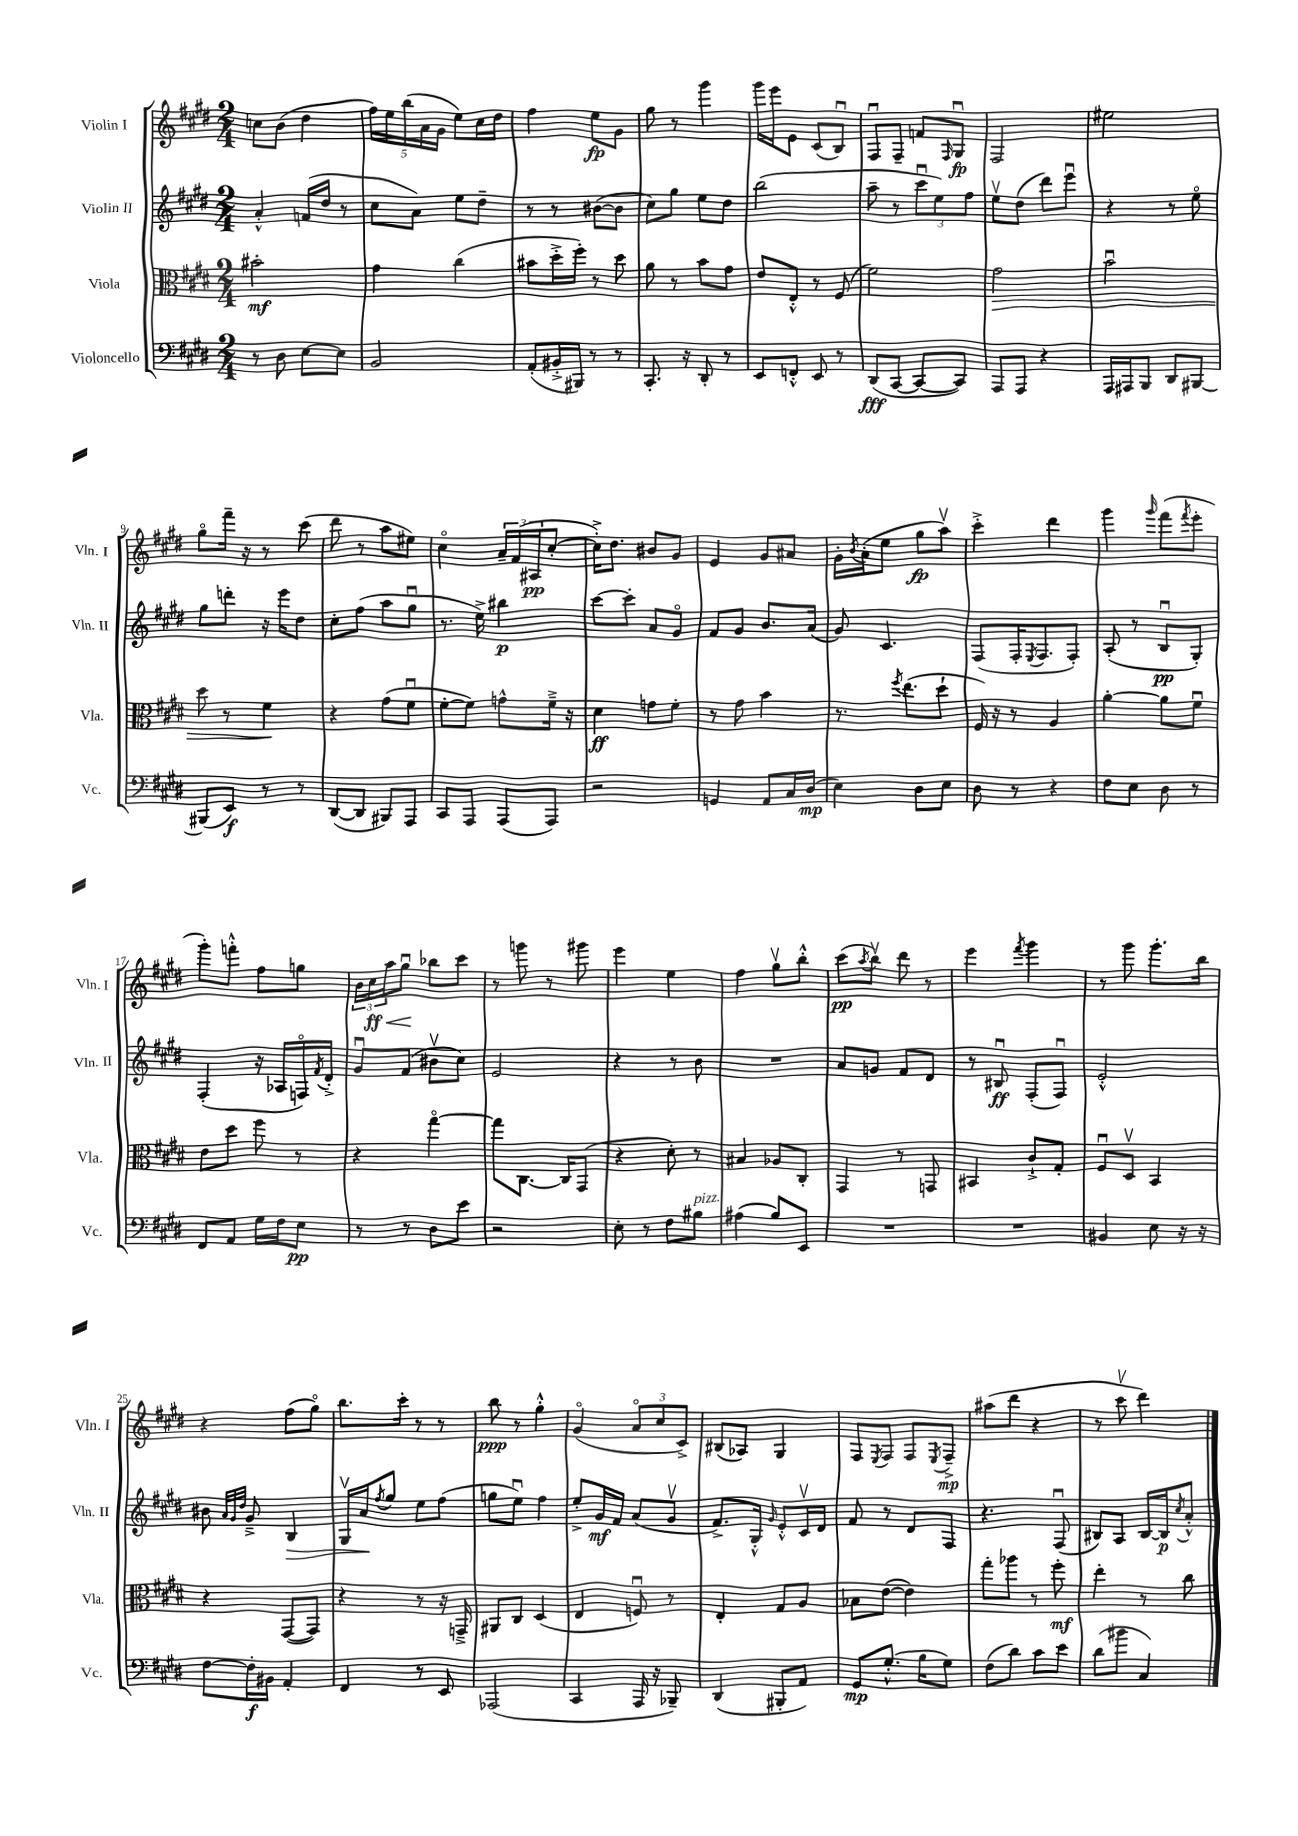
<<
\new StaffGroup <<
\new Staff = "s0" \with { instrumentName = "Violin I" shortInstrumentName = "Vln. I" } {
    \clef treble \key e \major \numericTimeSignature \time 2/4
    c''8 b'8( dis''4 |
    \tuplet 5/4 { fis''16) e''16 b''16( a'16 gis'16 } e''8) cis''16 dis''16 |
    fis''4 e''8\fp gis'8 |
    gis''8 r8 gis'''4 |
    gis'''16 e'''16 e'8 cis'8( b8\downbow) |
    fis8\downbow fis8-- f'8 \grace { fis16 } gis8\downbow\fp |
    fis2 |
    eis''2 |
    gis''8\flageolet fis'''16-- r16 r8 cis'''8( |
    dis'''8 r8 a''8 eis''8) |
    cis''4\flageolet \tuplet 3/2 { a'16-- fis'16( ais16\pp } cis''8~-. |
    cis''16-.->) dis''8. bis'8 gis'8 |
    e'4 gis'8 ais'8 |
    gis'16-. \acciaccatura { b'8 } a'16-.( e''8 gis''8\fp a''8\upbow) |
    cis'''4-.-> dis'''4 |
    gis'''4 \grace { gis'''16 } fis'''8( \acciaccatura { fis'''8 } e'''8-. |
    gis'''8-.) f'''8-.-^ fis''8 g''8 |
    \tuplet 3/2 { b'16 cis''16\ff\< a''16 } gis''8\downbow\! bes''8 cis'''8 |
    r8 g'''8 r8 gis'''8 |
    e'''4 e''4 |
    fis''4 gis''8\upbow b''8-.-^ |
    cis'''8\pp( \acciaccatura { a''8 } b''8\upbow) dis'''8 r8 |
    e'''4 \acciaccatura { fis'''8 } gis'''4 |
    r8 gis'''8 gis'''8.-. b''16 |
    r4 fis''8( gis''8\flageolet) |
    b''8. cis'''16-. r8 r8 |
    b''8\ppp r8 gis''4-.-^ |
    gis'4\flageolet( \tuplet 3/2 { a'8\flageolet cis''8 cis'8->) } |
    bis8( aes8) gis4 |
    fis8 \acciaccatura { e8 } fis8 fis8 \acciaccatura { e8 } fis8--->\mp |
    ais''8( dis'''8 r4 |
    r8 cis'''8\upbow dis'''4) \bar "|." |
}
\new Staff = "s1" \with { instrumentName = "Violin II" shortInstrumentName = "Vln. II" } {
    \clef treble \key e \major \numericTimeSignature \time 2/4
    a'4-.-^ f'16( dis''16 r8 |
    cis''8 a'8) e''8 dis''8-- |
    r8 r8 bis'8~( bis'8 |
    cis''8) gis''8 e''8 dis''8 |
    b''2( |
    a''8-- r8 \tuplet 3/2 { cis'''8\downbow e''8) fis''8 } |
    e''8\upbow dis''8( dis'''8) e'''8\downbow |
    r4 r8 e''8\flageolet |
    gis''8 d'''8-. r16 e'''16 dis''8 |
    cis''8-. fis''8( a''8 gis''8\downbow |
    r8. e''16->) bis''4\p |
    cis'''8~ cis'''8-. a'8 gis'8\flageolet |
    fis'8 gis'8 b'8. a'16( |
    gis'8) cis'4. |
    fis8( fis16-. \acciaccatura { e8 } fis8. fis8-.) |
    a8-.( r8 b8\downbow\pp gis8-.) |
    fis4-.( r16 aes16 f16\flageolet) \acciaccatura { fis'8 } dis'16-.-> |
    gis'8\downbow fis'8( bis'8\upbow cis''8) |
    e'2 |
    r4 r8 b'8 |
    R2 |
    a'8 g'8 fis'8 dis'8 |
    r8 bis8\downbow\ff fis8-.( fis8\downbow) |
    e'2-.-^ |
    bis'8 \grace { a'32 gis'32 dis''32 } gis'8---> b4\> |
    gis16\upbow a'16\! \acciaccatura { fis''8 } gis''8 e''8 fis''8( |
    g''8 e''8\downbow) fis''4 |
    e''8-.-> gis'16\mf fis'16 a'8( gis'8\upbow |
    fis'8.->) gis16-.-^ \grace { gis'16 } e'8-.-^ cis'16\upbow dis'16 |
    fis'8 r8 dis'8 fis8 |
    r4. fis8\downbow( |
    bis8) a8 bis16~ bis16\p \acciaccatura { cis''8 } a'8-.-^ \bar "|." |
}
\new Staff = "s2" \with { instrumentName = "Viola" shortInstrumentName = "Vla." } {
    \clef alto \key e \major \numericTimeSignature \time 2/4
    bis'2-.\mf |
    gis'4 cis''4( |
    bis'8 dis''16-.-> fis''16-.) r8 dis''8 |
    a'8 r8 b'8 gis'8 |
    e'8 e8-.-^ r8 fis8( |
    fis'2) |
    gis'2\> |
    b'2\downbow |
    dis''8 r8 fis'4\! |
    r4 gis'8( fis'8\downbow |
    fis'8~-. fis'8) g'8-^ fis'16---> r16 |
    dis'4\ff g'8 fis'8-. |
    r8 gis'8 b'4 |
    r8. \acciaccatura { fis''8 } e''8.( dis''8-! |
    fis16) r16 r8 a4 |
    a'4~-. a'8 fis'8\downbow |
    e'8 dis''8 fis''8 r8 |
    r4 gis''4~\flageolet |
    gis''8 cis8.~ cis16 gis,8( |
    r4 dis'8-.) r8 |
    bis4 aes8 cis8-. |
    gis,4 r8 g,8 |
    bis,4 cis'8-!-> gis8-. |
    fis8\downbow dis8\upbow b,4 |
    r4 gis,8~( gis,8) |
    r4 r8 r16 g,16---> |
    ais,8 cis8 dis4( |
    e4 f8\downbow) r8 |
    e4-. gis8 a8 |
    bes8 e'8~( e'4) |
    gis''8-. aes''8 r8 fis''8-.\mf |
    e''4-. r8 cis''8 \bar "|." |
}
\new Staff = "s3" \with { instrumentName = "Violoncello" shortInstrumentName = "Vc." } {
    \clef bass \key e \major \numericTimeSignature \time 2/4
    r8 dis8 e8~ e8 |
    b,2 |
    a,8-.( bis,16-.-> bis,,16) r8 r8 |
    cis,8.-. r16 dis,8-. r8 |
    e,8 f,8-.-^ e,8 r8 |
    dis,8\fff( cis,8~ cis,8~ cis,8) |
    a,,8 a,,8 r4 |
    a,,16 ais,,16 b,,8 dis,8 bis,,8~ |
    bis,,8( e,8\f) r8 r8 |
    dis,8~( dis,8 bis,,8) a,,8 |
    cis,8 a,,8 a,,8( a,,8) |
    r2 |
    g,4 a,8 cis16 dis16\mp( |
    e4) dis8 e8 |
    dis8 r8 r4 |
    fis8 e8 dis8 r8 |
    fis,8 a,8 gis16 fis16 e8\pp |
    r8 r8 dis8 e'8 |
    r2 |
    e8-. r8 fis8 bis8^\markup { \italic "pizz." } |
    ais4( b8) e,8 |
    R2 |
    R2 |
    bis,4 e8 r16 r16 |
    fis8~ fis16-.\f bis,16 a,4-. |
    fis,4 r8 e,8 |
    aes,,2( |
    cis,4 a,,16 r16 bes,,8--) |
    dis,4( bis,,8-. a,8) |
    gis,8\mp gis8.-.-^( b16 gis8) |
    fis8( dis'8) cis'8 e'8 |
    dis'8( bis'8 cis4) \bar "|." |
}
>>
>>
